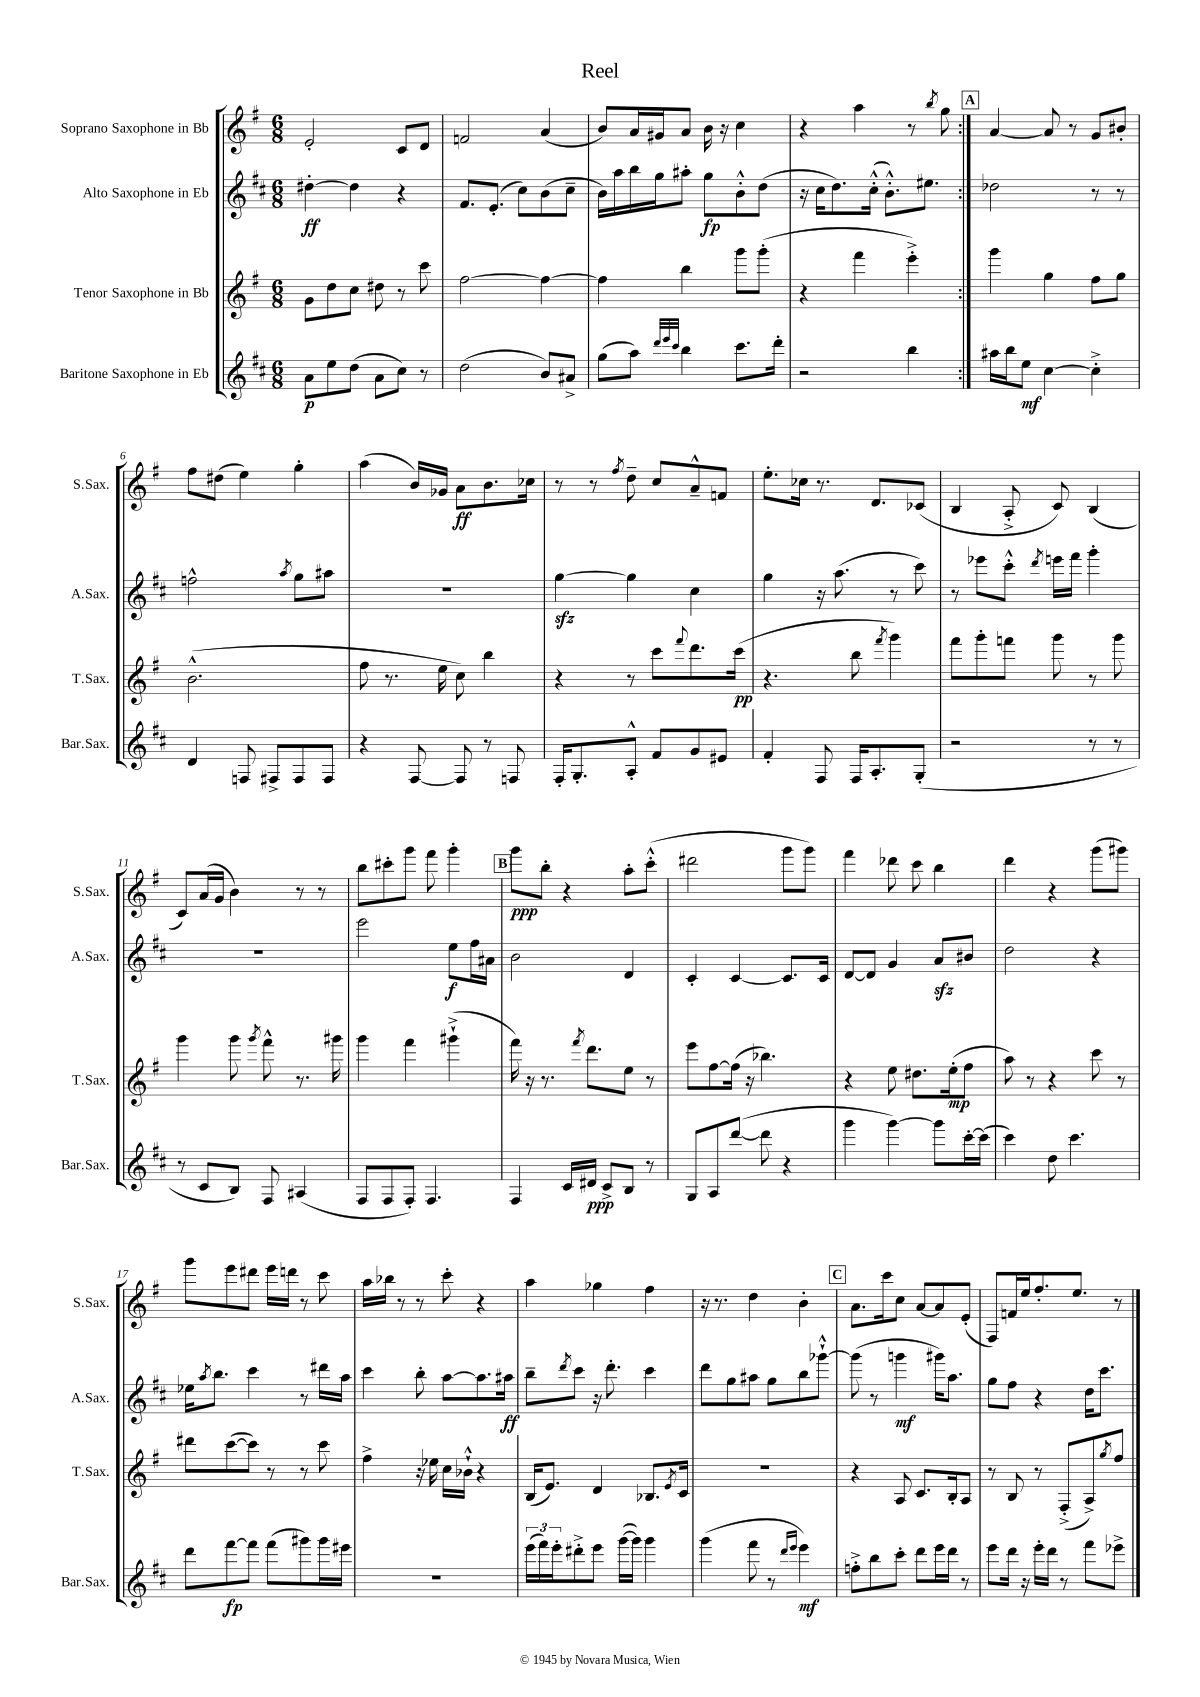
\header { title = "Reel" }
<<
\new StaffGroup <<
\new Staff = "s0" \with { instrumentName = "Soprano Saxophone in Bb" shortInstrumentName = "S.Sax." } {
    \clef treble \key g \major \numericTimeSignature \time 6/8
    \repeat volta 2 { e'2-. c'8 d'8 |
    f'2 a'4( |
    b'8) a'16 gis'16 a'8 b'16 r16 c''4 |
    r4 a''4 r8 \acciaccatura { b''8 } g''8 | }
    \mark \markup { \box "A" } a'4~ a'8 r8 g'8 bis'8-. |
    fis''8 dis''8( e''4) g''4-. |
    a''4( b'16) ges'16 a'8\ff b'8. ces''16 |
    r8 r8 \acciaccatura { fis''8 } d''8-- c''8 a'8---^ f'8 |
    e''8.-. ces''16 r8. d'8. ces'8( |
    b4 a8-.-> c'8) b4( |
    c'8) a'16( g'16 b'4) r8 r8 |
    b''8 cis'''8-. g'''8 fis'''8 g'''4-. |
    \mark \markup { \box "B" } g'''8\ppp b''8-. r4 a''8-. c'''8-.-^( |
    dis'''2 g'''8 g'''8) |
    fis'''4 des'''8 c'''8 b''4 |
    d'''4 r4 g'''8( gis'''8) |
    g'''8 e'''8 dis'''8 e'''16 d'''16 r8 c'''8 |
    a''16 bes''16 r8 r8 c'''8-. r4 |
    a''4 ges''4 fis''4 |
    r16 r8. d''4 b'4-. |
    \mark \markup { \box "C" } a'8. c'''16 c''8 a'8~ a'8 e'8-.( |
    fis8) f'16 e''16 fis''8.-. e''8. r8 \bar "|." |
}
\new Staff = "s1" \with { instrumentName = "Alto Saxophone in Eb" shortInstrumentName = "A.Sax." } {
    \clef treble \key d \major \numericTimeSignature \time 6/8
    \repeat volta 2 { dis''4~-.\ff dis''4 r4 |
    fis'8. e'8.-.( cis''8) b'8( cis''8-- |
    b'16) a''16 b''16 g''16 ais''8-. g''8\fp b'8-.-^ d''8( |
    r16 cis''16 d''8.) cis''16-.-^( b'8.-.-^) eis''8. | }
    \mark \markup { \box "A" } des''2 r8 r8 |
    f''2-^ \acciaccatura { a''8 } g''8 ais''8 |
    R2. |
    g''4~\sfz g''4 cis''4 |
    g''4 r16 a''8.( r8 cis'''8) |
    r8 ees'''8 cis'''8-.-^ \acciaccatura { d'''8 } e'''16 fis'''16 g'''4-. |
    R2. |
    e'''2 e''8\f fis''16 ais'16 |
    \mark \markup { \box "B" } b'2 d'4 |
    cis'4-. cis'4~ cis'8. cis'16 |
    d'8~ d'8 g'4 a'8\sfz bis'8 |
    d''2 r4 |
    ees''16 \acciaccatura { a''8 } b''8. cis'''4 r8 dis'''16 a''16 |
    cis'''4 b''8-. a''8~ a''8. ais''16\ff |
    b''8-- \acciaccatura { d'''8 } cis'''8 r16 d'''8.-. cis'''4 |
    d'''8 g''8 ais''8 g''8 b''8 ges'''8~-!-^ |
    \mark \markup { \box "C" } ges'''8( r8 g'''4\mf gis'''16) a''8. |
    g''8 fis''8 r4 d''16 cis'''8. \bar "|." |
}
\new Staff = "s2" \with { instrumentName = "Tenor Saxophone in Bb" shortInstrumentName = "T.Sax." } {
    \clef treble \key g \major \numericTimeSignature \time 6/8
    \repeat volta 2 { g'8 d''8 c''8 dis''8 r8 c'''8 |
    fis''2~ fis''4~ |
    fis''4 b''4 g'''8 g'''8-.( |
    r4 fis'''4 e'''4-.->) | }
    \mark \markup { \box "A" } g'''4 g''4 fis''8 g''8 |
    b'2.-^( |
    fis''8 r8. e''16 c''8) b''4 |
    r4 r8 c'''8 \appoggiatura { fis'''8 } d'''8. c'''16\pp( |
    r4. b''8 \acciaccatura { fis'''8 } g'''4) |
    fis'''8 g'''8-. f'''8 g'''8 r8 g'''8 |
    g'''4 g'''8 \acciaccatura { g'''8 } fis'''8-^ r8. gis'''16 |
    g'''4 fis'''4 gis'''4-!->( |
    \mark \markup { \box "B" } fis'''16) r16 r8. \acciaccatura { fis'''8 } d'''8. e''8 r8 |
    e'''8 fis''8~ fis''16( r16 bes''4.) |
    r4 e''8 dis''8. e''16-.\mp( fis''8 |
    a''8) r8 r4 c'''8 r8 |
    dis'''8 c'''8~( c'''8) r8 r8 c'''8 |
    fis''4-> r16 ees''16 c''16 bes'16-!-^ r4 |
    b16( e'8.) d'4 bes8. \acciaccatura { e'8 } c'16 |
    R2. |
    \mark \markup { \box "C" } r4 a8 c'8. b16-. a8 |
    r8 b8 r8 fis8-.->( a8->) \acciaccatura { g''8 } fis''8 \bar "|." |
}
\new Staff = "s3" \with { instrumentName = "Baritone Saxophone in Eb" shortInstrumentName = "Bar.Sax." } {
    \clef treble \key d \major \numericTimeSignature \time 6/8
    \repeat volta 2 { a'8\p e''8 d''8( a'8 cis''8) r8 |
    d''2( b'8) ais'8-> |
    g''8( a''8) \grace { d'''32 e'''32 cis'''32 } b''4 cis'''8. d'''16-. |
    r2 b''4 | }
    \mark \markup { \box "A" } ais''16 b''16 e''8\mf cis''4~ cis''4-.-> |
    d'4 f8 fis8-> fis8 fis8 |
    r4 fis8~ fis8 r8 f8 |
    fis16-. g8.-. a8-.-^ fis'8 g'8 eis'8 |
    fis'4-. fis8 fis16 a8.-. g8-.( |
    r2 r8 r8 |
    r8 cis'8 b8) fis8 ais4( |
    fis8 fis8 fis8-.) fis4. |
    \mark \markup { \box "B" } fis4 cis'16 dis'16\ppp cis'8-> b8 r8 |
    g8 a8 d'''8~( d'''8 r4 |
    g'''4 g'''4~) g'''8 cis'''16~-. cis'''16( |
    cis'''4) d''8 cis'''4. |
    d'''8 fis'''8~\fp fis'''8 fis'''8( gis'''8) gis'''16 eis'''16 |
    R2. |
    \tuplet 3/2 { e'''16( fis'''16) e'''16-. } dis'''8-.-> e'''8 g'''16~( g'''16) g'''4 |
    g'''4( fis'''8 r8 \grace { d'''16 e'''16 } e'''4\mf) |
    \mark \markup { \box "C" } f''8-.-> b''8 cis'''8-. d'''8 e'''16 d'''16 r8 |
    e'''8 d'''16 r16 e'''16-. d'''16 r8 fis'''8 ees'''8-> \bar "|." |
}
>>
>>
